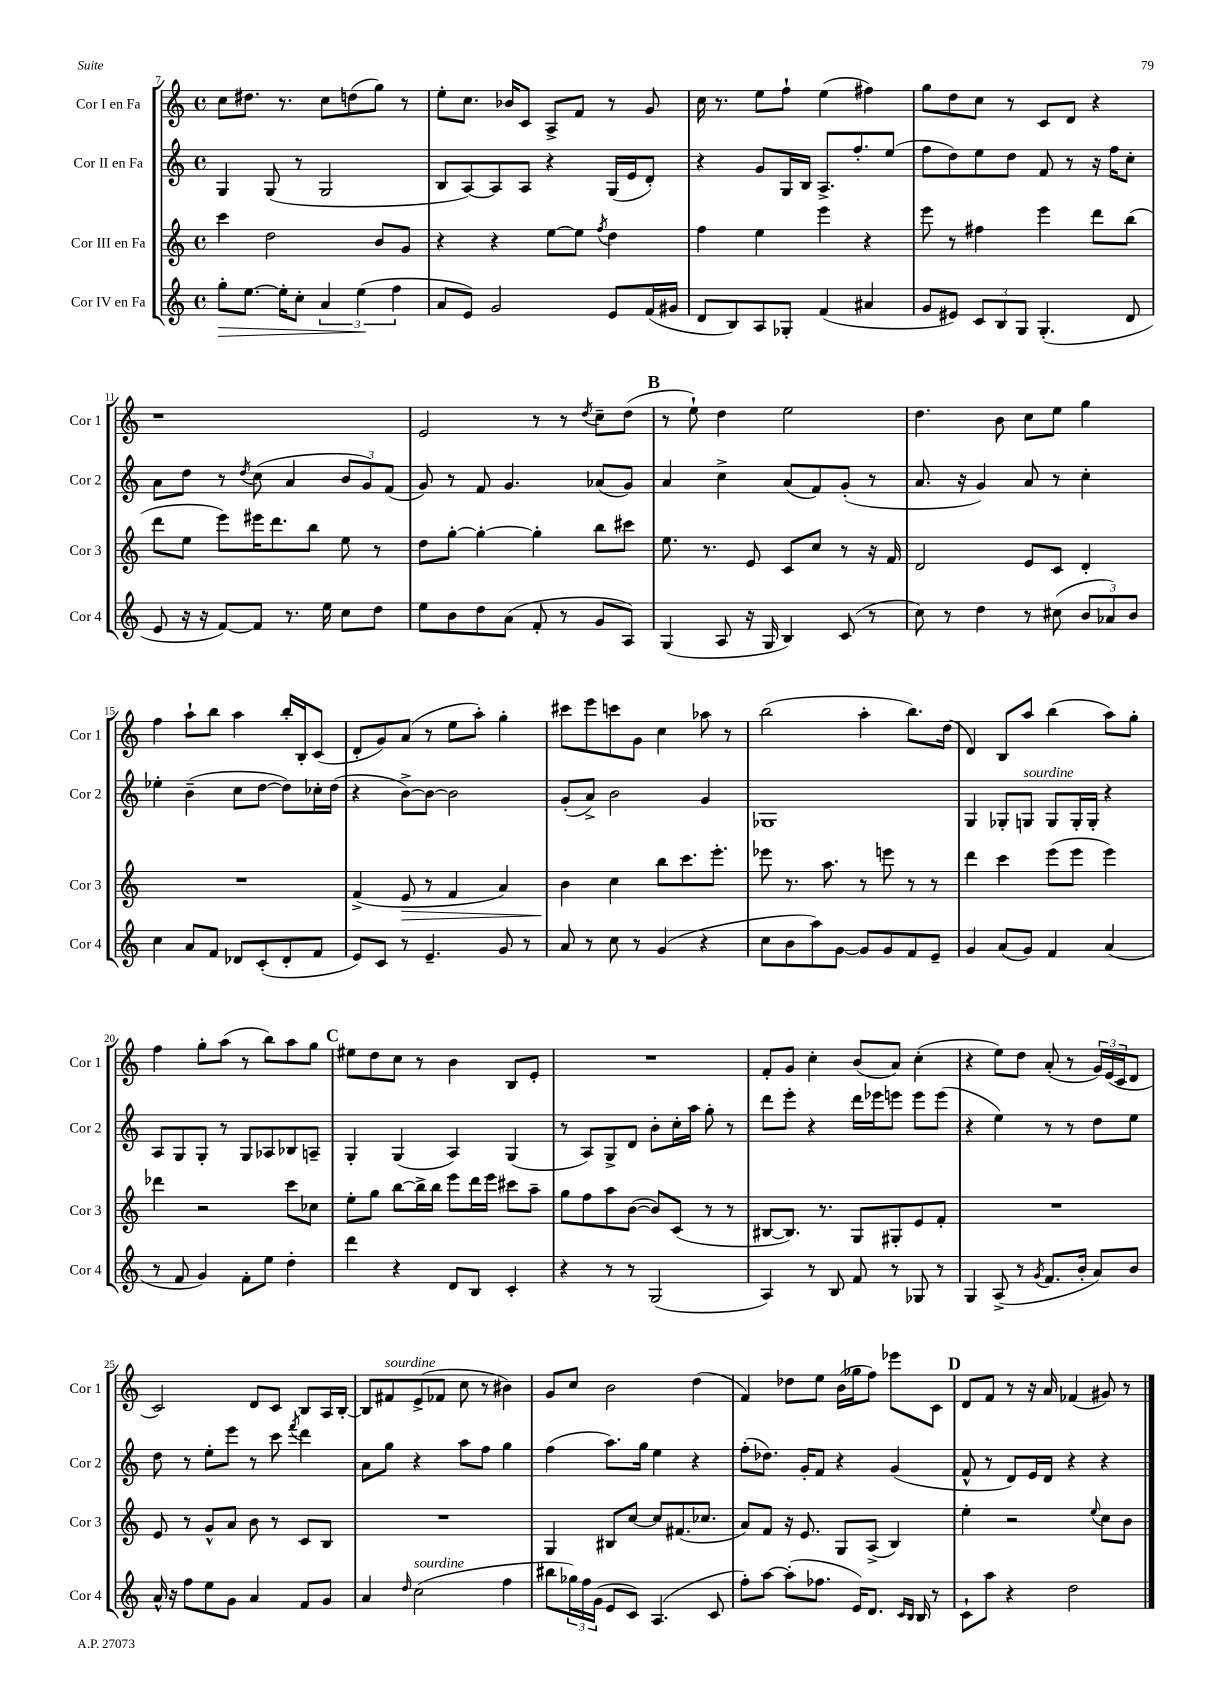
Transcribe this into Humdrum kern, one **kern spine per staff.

**kern	**kern	**kern	**kern
*staff4	*staff3	*staff2	*staff1
*clefG2	*clefG2	*clefG2	*clefG2
*k[]	*k[]	*k[]	*k[]
*M4/4	*M4/4	*M4/4	*M4/4
*met(c)	*met(c)	*met(c)	*met(c)
8gg'	4ccc	4G	8cc
[8.ee	.	.	8.dd#
.	2dd	(8G	.
16ee']	.	.	8.r
8cc'	.	8r	.
6a	.	2G	8cc
.	.	.	(8dd
(6ee	.	.	.
.	8b	.	8gg)
6ff	.	.	.
.	8g	.	8r
=	=	=	=
8a	4r	8B	8ee'
8e)	.	[8A)	8.cc
2g	4r	8A]	.
.	.	.	16b-
.	.	8A	8c
.	[8ee	4r	8A^
.	8ee]	.	8f
.	8qff	.	.
8e	4dd	(16G	8r
.	.	16e	.
(16f	.	8d')	8g
16g#	.	.	.
=	=	=	=
8d	4ff	4r	16cc
.	.	.	8.r
8B)	.	.	.
8A	4ee	8g	8ee
8G-'	.	16G	8ff`
.	.	16B	.
(4f	4eee	8.A^	(4ee
.	.	8.ff'	.
4a#	4r	.	4ff#)
.	.	(8ee	.
=	=	=	=
8g	8eee	8ff	8gg
8e#)	8r	8dd)	8dd
12c	4ff#	8ee	8cc
12B	.	.	.
.	.	8dd	8r
12G	.	.	.
(4.G'	4eee	8f	8c
.	.	8r	8d
.	8ddd	16r	4r
.	.	16ff	.
8d	(8bb	8cc'	.
=	=	=	=
8e	8ddd	8a	1r
16r	8ee	8dd	.
16r	.	.	.
[8f)	8eee)	8r	.
.	.	8qdd	.
8f]	16eee#	(8cc	.
.	8.ddd	.	.
8.r	.	4a	.
.	8bb	.	.
16ee	.	.	.
8cc	8ee	12b	.
.	.	12g)	.
8dd	8r	.	.
.	.	(12f	.
=	=	=	=
8ee	8dd	8g)	2e
8b	[8gg'	8r	.
8dd	4gg'_	8f	.
(8a	.	4.g	.
8f'	4gg']	.	8r
8r	.	.	8r
.	.	.	8qdd
8g	8bb	(8a-	8cc~
8A)	8ccc#	8g)	(8dd
=	=	=	=
(4G	8.ee	4a	8r
.	.	.	8ee`)
.	8.r	.	.
8A	.	4cc^	4dd
16r	8e	.	.
16G	.	.	.
4B)	8c	(8a	2ee
.	8cc	8f)	.
(8c	8r	(8g'	.
8r	16r	8r	.
.	16f	.	.
=	=	=	=
8cc)	2d	8.a	4.dd
8r	.	.	.
.	.	16r	.
4dd	.	4g)	.
.	.	.	8b
8r	8e	8a	8cc
(8cc#	8c	8r	8ee
12b	4d'	4cc'	4gg
12a-)	.	.	.
12b	.	.	.
=	=	=	=
4cc	1r	4ee-'	4ff
8a	.	(4b~	8aa`
8f	.	.	8bb
8d-	.	8cc	4aa
(8c'	.	[8dd	.
8d-'	.	8dd])	16bb'
.	.	.	16B'
8f	.	16cc-'	(8c
.	.	(16dd	.
=	=	=	=
8e)	(4f^	4r	8d'
8c	.	.	8g)
8r	8e	[8b^)	(8a
4.e~	8r	8b_	8r
.	4f	2b]	8ee
.	.	.	8aa')
8g	4a)	.	4gg'
8r	.	.	.
=	=	=	=
8a	4b	(8g'	8ccc#
8r	.	8a^)	8eee
8cc	4cc	2b	8ccc
8r	.	.	8g
(4g	8bb	.	4cc
.	8.ccc	.	.
4r	.	4g	8aa-
.	8.eee'	.	.
.	.	.	8r
=	=	=	=
8cc	8eee-	1G-	(2bb
8b	8.r	.	.
8aa)	.	.	.
.	8.aa	.	.
[8g	.	.	.
8g]	8r	.	4aa'
8g	8eee	.	.
8f	8r	.	8.bb)
8e~	8r	.	.
.	.	.	(16dd
=	=	=	=
4g	4ddd	4G	4d)
(8a	4ccc	8G-'	8B
8g)	.	8G	8aa
4f	(8eee	8G	(4bb
.	8eee	16G'	.
.	.	16G'	.
(4a	4eee)	4r	8aa)
.	.	.	8gg'
=	=	=	=
8r	4ddd-	8A	4ff
8f	.	8G	.
4g)	2r	8G'	8gg'
.	.	8r	(8aa
8f'	.	8G	8r
8ee	.	8A-	8bb)
4dd'	8ccc	8B-	8aa
.	8cc-	8A~	8gg
=	=	=	=
4ddd	8ee'	4G'	8ee#
.	8gg	.	8dd
4r	[8bb	(4G	8cc
.	16bb^]	.	8r
.	16bb	.	.
8d	8eee	4A)	4b
8B	16ddd	.	.
.	16eee	.	.
4c'	8ccc#	(4G	8B
.	8aa~	.	8e'
=	=	=	=
4r	8gg	8r	1r
.	8ff	8A)	.
8r	8aa	8G^	.
8r	([8b	8d	.
(2G	8b])	8b'	.
.	(8c	16cc'	.
.	.	16aa	.
.	8r	8gg'	.
.	8r	8r	.
=	=	=	=
4A)	[8B#	8ddd	8f'
.	8.B#])	8eee'	8g
8r	.	4r	4cc'
.	8.r	.	.
8B	.	.	.
8f	8G	16ddd	(8b
.	.	16eee-	.
8r	8G#'	8eee	8a)
8G-	8e	8eee	(4cc'
8r	8f'	(8eee	.
=	=	=	=
4G	1r	4r	4r
(8A^	.	4ee)	8ee)
8r	.	.	8dd
8qg	.	.	.
8.f	.	8r	(8a'
.	.	8r	8r
16b'	.	.	.
8a)	.	8dd	24g)
.	.	.	(24e
.	.	.	24c
8b	.	8ee	8d
=	=	=	=
16a^^	8e	8dd	2c)
16r	.	.	.
8ff	8r	8r	.
8ee	8g^^	8ee'	.
8g	8a	8eee	.
4a	8b	8r	8d
.	8r	8ccc	8c
.	.	8qfff	.
8f	8c	4ddd	8B
8g	8B	.	16A
.	.	.	[16B'
=	=	=	=
4a	1r	8a	8B]
.	.	8gg	8f#
16qqdd	.	.	.
(2cc	.	4r	(8e^
.	.	.	8f-
.	.	8aa	8cc
.	.	8ff	8r
4ff	.	4gg	4b#)
=	=	=	=
8bb#	4G	(4ff	8g
24gg-)	.	.	8cc
24ff	.	.	.
(24g	.	.	.
8e	8B#	8.aa)	2b
8c)	[8cc	.	.
.	.	16gg	.
(4.A	8cc]	4ee	.
.	(8.f#	.	.
.	.	4r	(4dd
.	8.cc-	.	.
8c	.	.	.
=	=	=	=
8ff')	8a)	(8ff'	4f)
[8aa	8f	8.dd-)	.
(8aa']	16r	.	8dd-
.	8.e	16g'	.
8.ff-	.	8f	8ee
.	8G	4r	(16b
16e)	.	.	16gg-
8.d	(8A^	.	8ff)
.	4B)	(4g	8eee-
16qqc	.	.	.
16qqB	.	.	.
16B	.	.	.
8r	.	.	8c
=	=	=	=
8c`	4ee'	8f^^	8d
8aa	.	8r	8f
4r	2r	8d)	8r
.	.	16e	16r
.	.	16d	16a
2dd	.	4r	(4f-
.	8qqee	.	.
.	8cc	4r	8g#)
.	8b	.	8r
==	==	==	==
*-	*-	*-	*-
